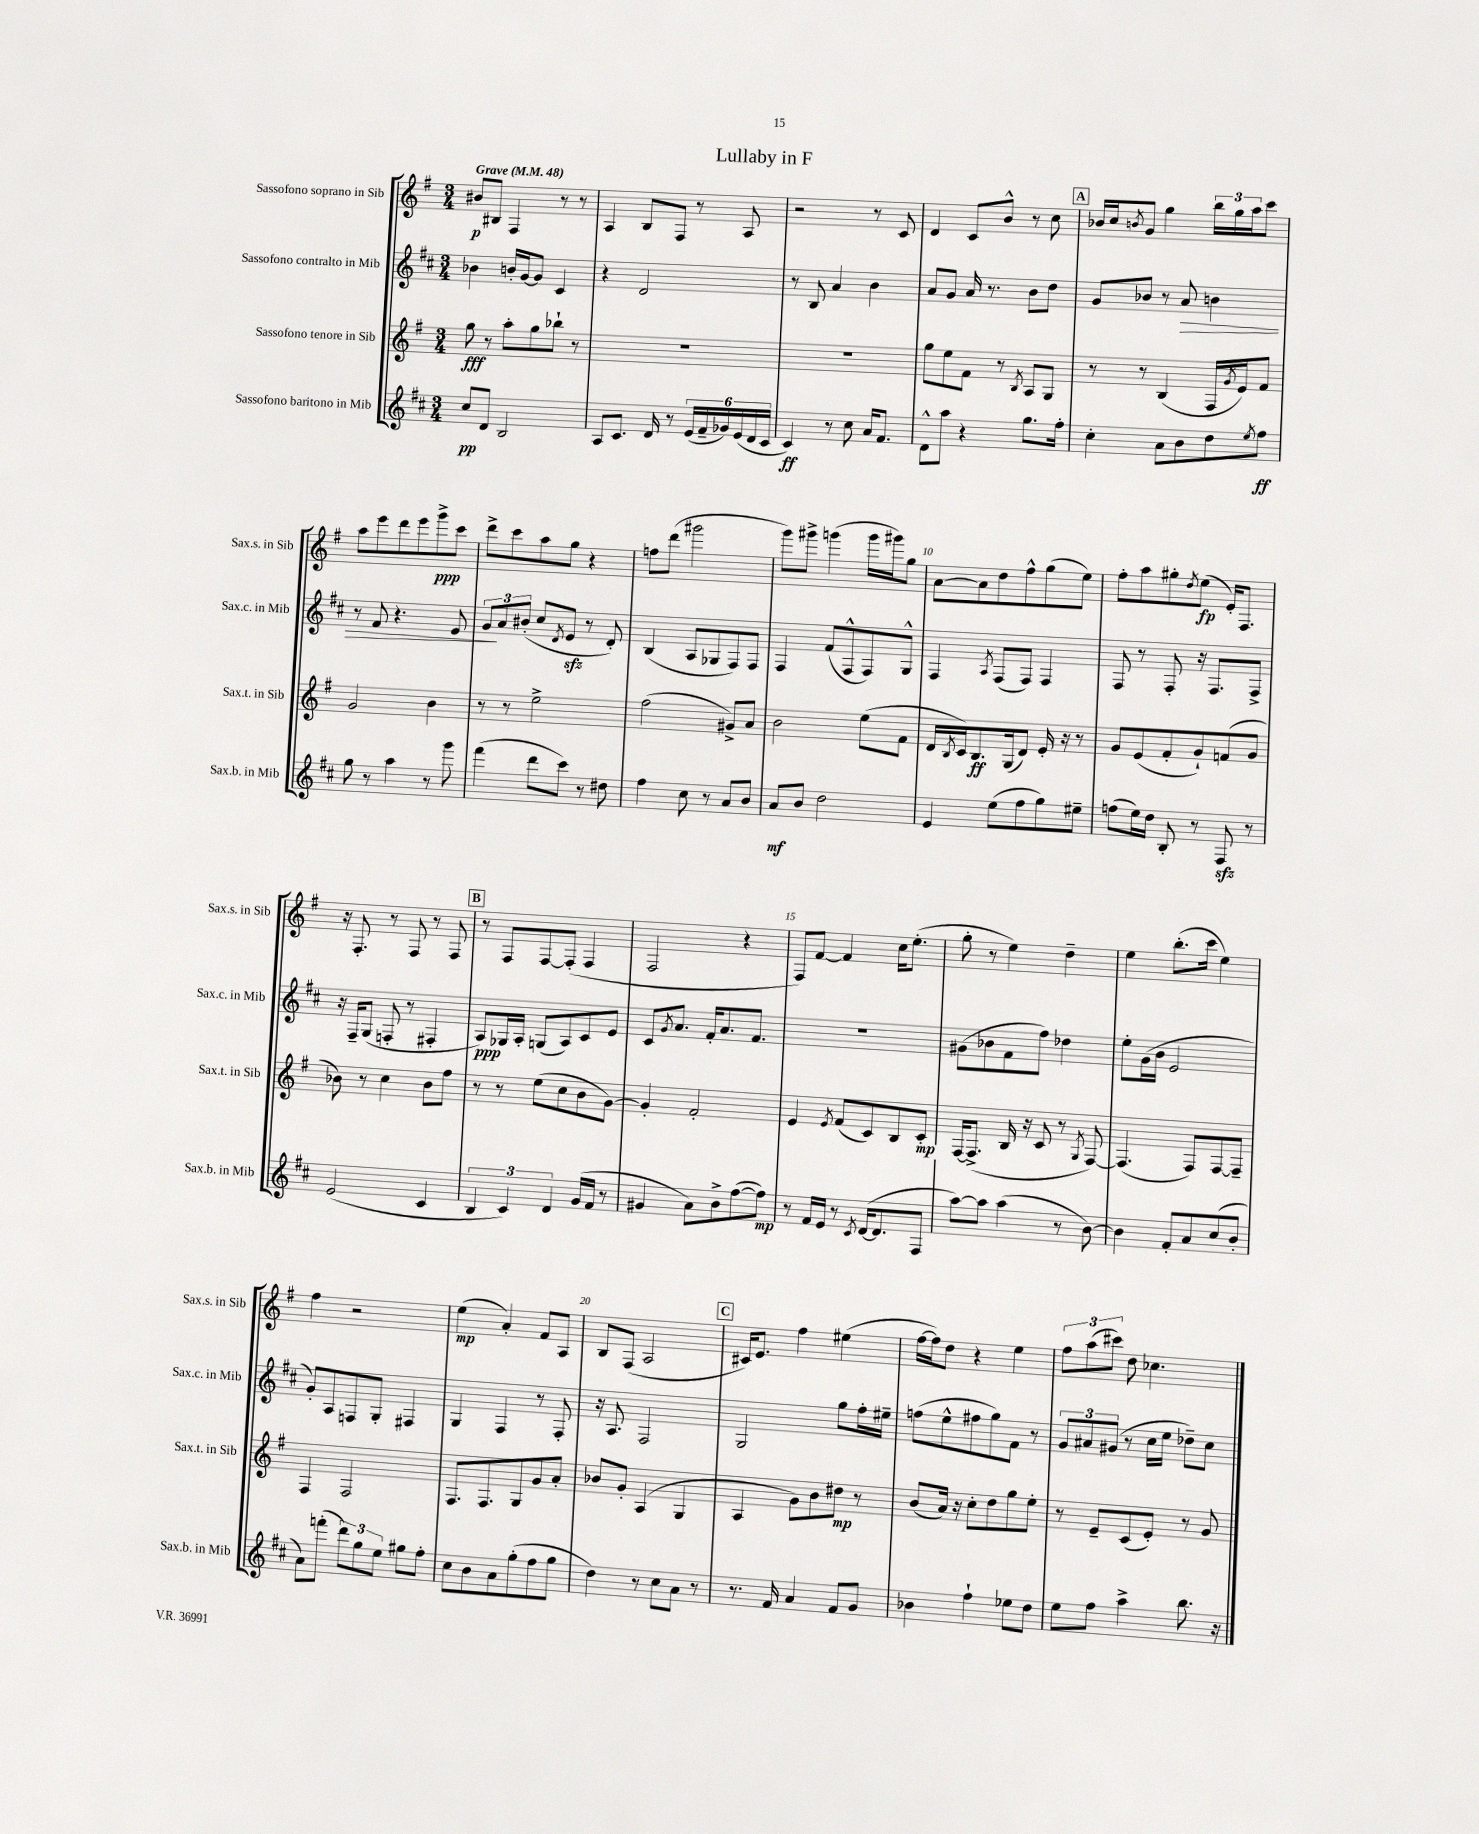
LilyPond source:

\header { title = "Lullaby in F" }
<<
\new StaffGroup <<
\new Staff = "s0" \with { instrumentName = "Sassofono soprano in Sib" shortInstrumentName = "Sax.s. in Sib" } {
    \clef treble \key g \major \numericTimeSignature \time 3/4 \tempo "Grave" 4 = 48
    bis'8\p bis8 fis4 r8 r8 |
    a4 b8 fis8 r8 a8 |
    r2 r8 c'8 |
    d'4 c'8 b'8-^ r8 c''8 |
    \mark \markup { \box "A" } bes'16 c''16 \acciaccatura { b'8 } g'8 g''4 \tuplet 3/2 { b''16 g''16 a''16 } c'''8 |
    a''8 e'''8 d'''8 e'''8 g'''8->\ppp c'''8 |
    d'''8-> c'''8 a''8 g''8 r4 |
    f''8 d'''8( gis'''2 |
    g'''8) gis'''8-> g'''4( g'''16 gis'''16) g''8 |
    a'8~ a'8 d''8 fis''8-^ g''8( e''8) |
    fis''8-. a''8 gis''8-. \acciaccatura { d''8 } e''8\fp( e'16-.) fis8. |
    r16 fis8.-. r8 fis8 r8 fis8 |
    \mark \markup { \box "B" } r8 fis8 fis8~ fis8-.( fis4 |
    fis2 r4 |
    fis8) fis'8~ fis'4 c''16 e''8.-.( |
    g''8-. r8 e''4) d''4-- |
    e''4 b''8.-.( c'''16 e''4) |
    fis''4 r2 |
    e''4\mp( a'4-.) fis'8 a8 |
    b8 fis8( a2 |
    \mark \markup { \box "C" } cis'16) e'8. fis''4 eis''4( |
    fis''16~ fis''16) d''8 r4 e''4 |
    \tuplet 3/2 { fis''8 a''8( cis'''8) } d''8 ces''4. \bar "|." |
}
\new Staff = "s1" \with { instrumentName = "Sassofono contralto in Mib" shortInstrumentName = "Sax.c. in Mib" } {
    \clef treble \key d \major \numericTimeSignature \time 3/4
    bes'4 b'16-. g'16~ g'8 cis'4 |
    r4 d'2 |
    r8 b8 a'4 b'4 |
    a'8 g'8 a'16 r8. b'8 d''8 |
    \mark \markup { \box "A" } g'8 bes'8 r8 a'8\> b'4 |
    r8 fis'8 r4. e'8 |
    \tuplet 3/2 { g'8\! a'8 bis'8-.( } cis''8 \acciaccatura { d'8 } e'8\sfz r8 d'8-.) |
    b4( a8 ges8 fis8) fis8 |
    fis4 fis'8( fis8-^ fis8) g8-^ |
    fis4 \acciaccatura { a8 } fis8( fis8) fis4 |
    fis8 r8 fis8-. r16 fis8. fis8-> |
    r16 fis16-- g8( f8-. r8 fis4-. |
    \mark \markup { \box "B" } a8\ppp) ges16 a16-. g8( a8) cis'8 e'8 |
    cis'8 \acciaccatura { g'8 } a'8. fis'16-. a'8. fis'8. |
    R2. |
    gis'8( bes'8 fis'8 fis''8) des''4 |
    e''8-. g'16( b'16 e'2 |
    g'8-.) a8 f8 g8-. fis4 |
    g4 fis4 r8 fis8-. |
    r16 a8. fis2 |
    \mark \markup { \box "C" } g2 g''8 fis''16-. eis''16-- |
    f''8( e''8-^ fis''8 g''8) fis'8 r8 |
    \tuplet 3/2 { g'8 ais'8 gis'8( } r8 cis''16 e''16 des''8--) cis''8 \bar "|." |
}
\new Staff = "s2" \with { instrumentName = "Sassofono tenore in Sib" shortInstrumentName = "Sax.t. in Sib" } {
    \clef treble \key g \major \numericTimeSignature \time 3/4
    g''8\fff r8 a''8-. g''8 bes''8-! r8 |
    R2. |
    R2. |
    g''8 e''8 fis'8 r8 \acciaccatura { b8 } a8 g8 |
    \mark \markup { \box "A" } r8 r8 b4( fis16 \acciaccatura { g'8 } e'16) fis'8 |
    g'2 b'4 |
    r8 r8 e''2-> |
    fis''2( gis'8->) a'8 |
    b'2 e''8( fis'8 |
    d'16 \acciaccatura { b8 } c'16) b8.\ff g16( d'8) e'16-. r16 r8 |
    g'8 e'8( fis'8-. g'8-!) f'8( g'8 |
    bes'8) r8 c''4 bes'8 fis''8 |
    \mark \markup { \box "B" } r8 r8 e''8( c''8 b'8 g'8~) |
    g'4-. fis'2-. |
    e'4 \acciaccatura { e'8 } fis'8( c'8) b8 c'8-.\mp |
    fis16~ fis8.->( b16 r16 c'8 r8 \acciaccatura { g8 } fis8~) |
    fis4.( fis8) fis8~ fis8-- |
    fis4 fis2 |
    fis8. fis8. g8 g'8 a'8-. |
    bes'8 g'8-. a4( g4 |
    \mark \markup { \box "C" } a4 g'8) b'8 dis''8\mp r8 |
    b'8( a'16) r16 c''8-. d''8 g''8 e''8-. |
    r8 e'8-- c'8( e'8-.) r8 g'8 \bar "|." |
}
\new Staff = "s3" \with { instrumentName = "Sassofono baritono in Mib" shortInstrumentName = "Sax.b. in Mib" } {
    \clef treble \key d \major \numericTimeSignature \time 3/4
    cis''8\pp d'8 b2 |
    a8 cis'8. d'16 r8 \tuplet 6/4 { e'16( fis'16-- ges'16) e'16( d'16 cis'16 } |
    cis'4\ff) r8 cis''8 a'16 fis'8. |
    d'8-^ a''8 r4 g''8. fis''16-. |
    \mark \markup { \box "A" } cis''4-. a'8 b'8 d''8 \acciaccatura { e''8 } fis''8\ff |
    g''8 r8 a''4 r8 g'''8 |
    fis'''4( d'''8 cis'''8) r8 dis''8 |
    fis''4 cis''8 r8 a'8 b'8 |
    a'8\mf b'8 d''2 |
    e'4 e''8( fis''8 g''8) eis''8-- |
    f''8( e''16) d''16 b8-. r8 fis8\sfz r8 |
    e'2( cis'4 |
    \mark \markup { \box "B" } \tuplet 3/2 { b4 cis'4) d'4 } g'16( fis'16 r8 |
    gis'4 a'8) b'8-> fis''8~( fis''8\mp) |
    r8 fis'16 e'16 r8 \acciaccatura { cis'8 } d'16~( d'8. fis8 |
    a''8~) a''8 a''4( r8 b'8~) |
    b'4 fis'8-. a'8 cis''8( b'8-. |
    a'8) f'''8-.( \tuplet 3/2 { d'''8) g''8 e''8 } gis''8 fis''8-. |
    cis''8 b'8 a'8 g''8-.( fis''8 g''8 |
    d''4) r8 cis''8 a'8 r8 |
    \mark \markup { \box "C" } r8. fis'16 a'4 fis'8 g'8 |
    bes'4 fis''4-! ees''8 d''8 |
    e''8 fis''8 a''4-> b''8. r16 \bar "|." |
}
>>
>>
\layout { \context { \Score \override BarNumber.break-visibility = ##(#f #t #t) barNumberVisibility = #(every-nth-bar-number-visible 5) } }
